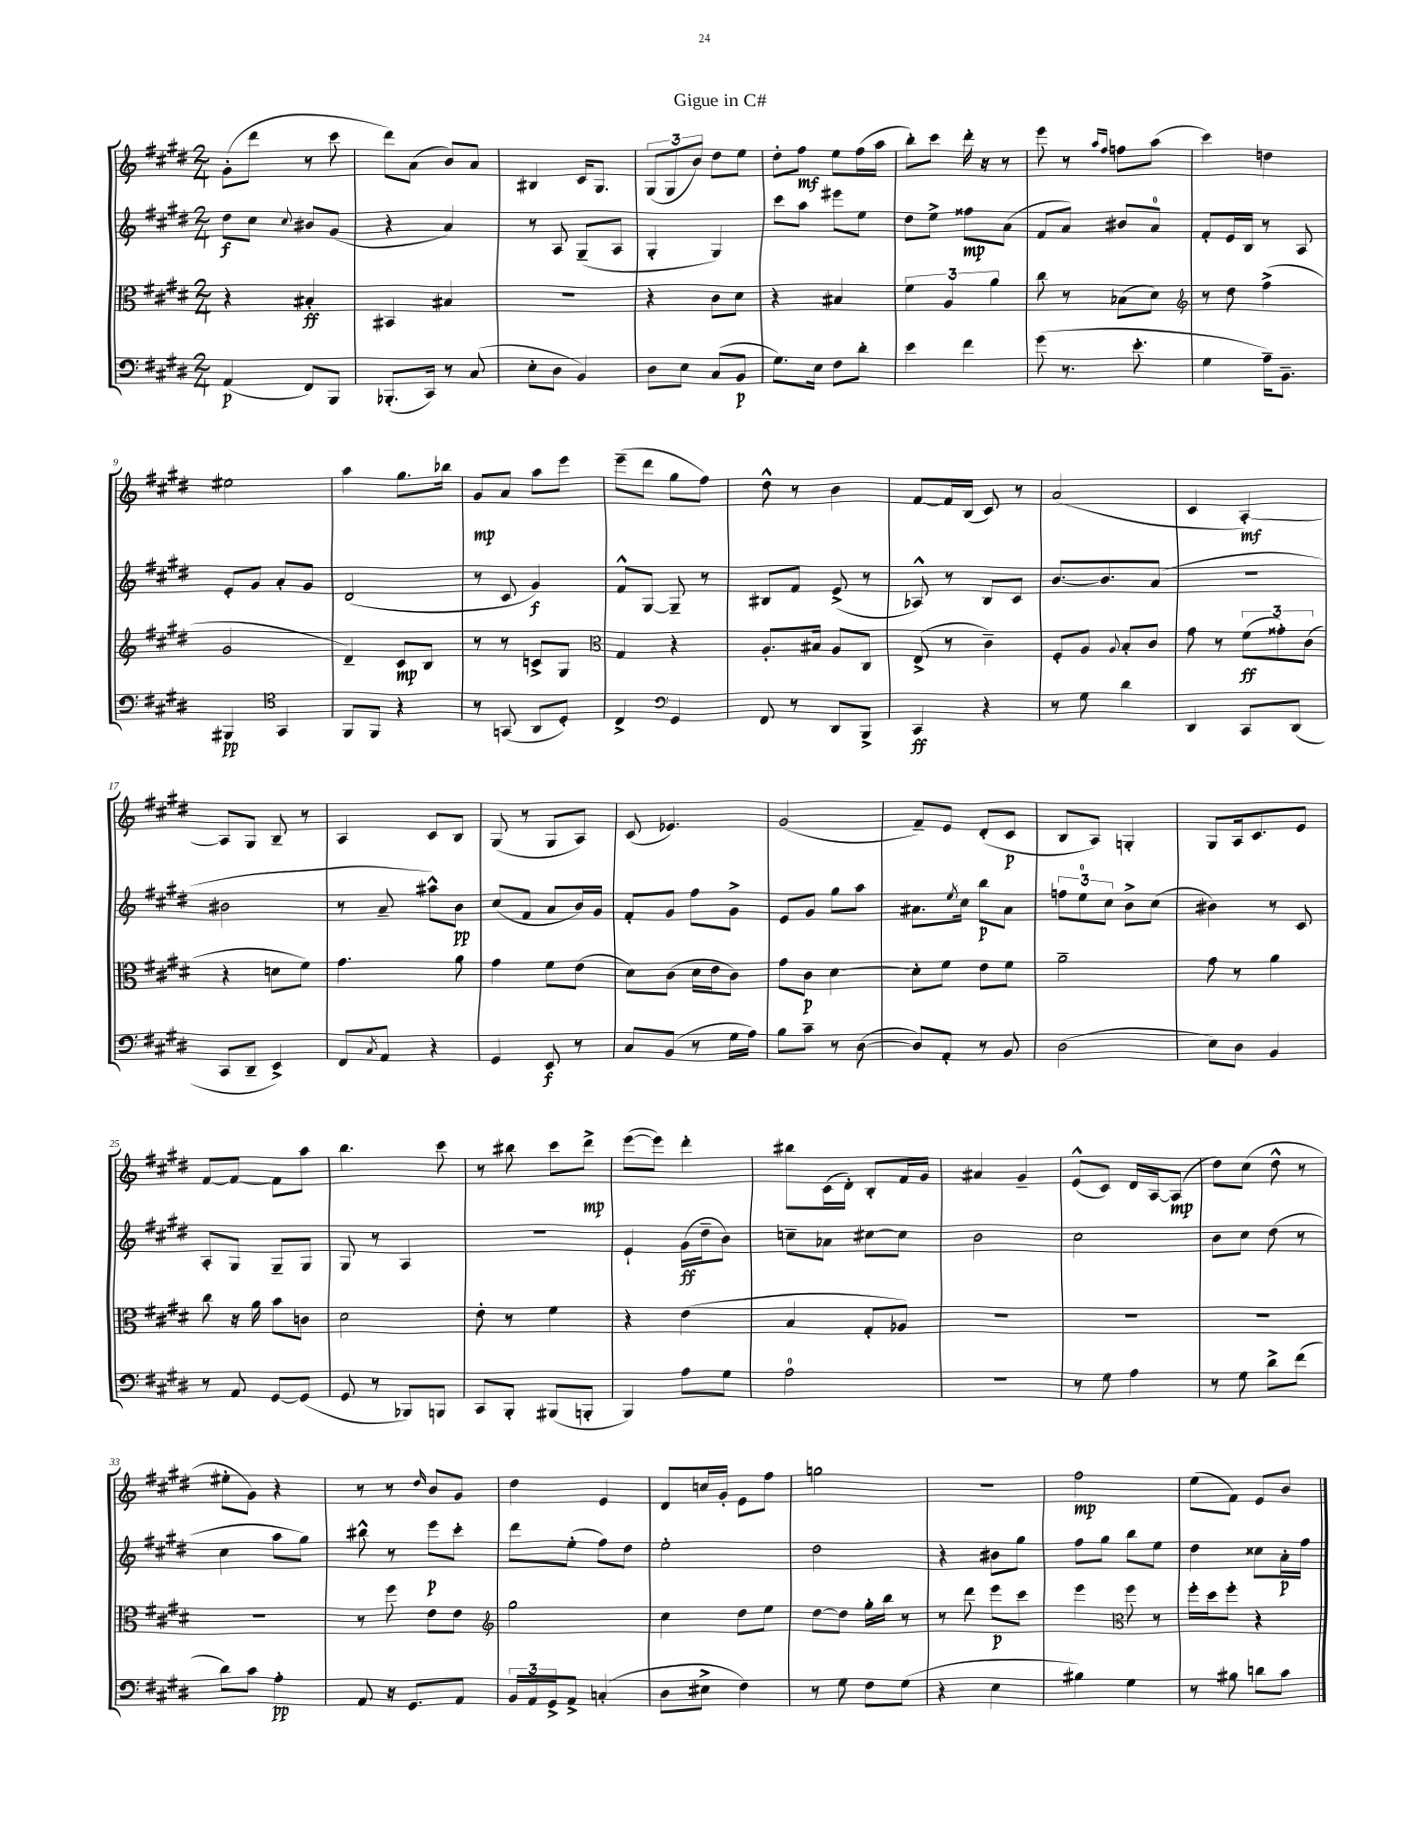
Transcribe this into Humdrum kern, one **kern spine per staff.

**kern	**kern	**kern	**kern
*staff4	*staff3	*staff2	*staff1
*clefF4	*clefC3	*clefG2	*clefG2
*k[f#c#g#d#]	*k[f#c#g#d#]	*k[f#c#g#d#]	*k[f#c#g#d#]
*M2/4	*M2/4	*M2/4	*M2/4
(4AA	4r	8dd#	(8g#'
.	.	8cc#	8ddd#
.	.	8qqcc#	.
8FF#)	4B#'	8b#	8r
8BBB	.	(8g#	8ccc#
=	=	=	=
(8.BBB-'	4BB#	4r	8ddd#)
.	.	.	(8a
16CC#)	.	.	.
8r	4B#	4a)	8b)
(8C#	.	.	8a
=	=	=	=
8E'	2r	8r	4B#
8D#	.	8A	.
4BB)	.	(8G#~	16c#
.	.	.	8.G#
.	.	8A	.
=	=	=	=
8D#	4r	4G#'	(12G#
.	.	.	12G#
8E	.	.	.
.	.	.	12b)
(8C#	8c#	4G#)	8dd#
8BB	8d#	.	8ee
=	=	=	=
8.G#)	4r	8ccc#	8dd#'
.	.	8aa	8ff#
16E	.	.	.
8F#	4B#	8eee#	8ee
8d#'	.	8ee	(16ff#
.	.	.	16aa
=	=	=	=
4e	6f#	8dd#	8bb')
.	.	8ee^	8ccc#
.	6A	.	.
4f#	.	8ff##	16ddd#'
.	.	.	16r
.	6a	.	.
.	.	(8a	8r
=	=	=	=
(8g#	8cc#	8f#	8eee
8.r	8r	8a)	8r
.	.	.	16qqaa
.	.	.	16qqff#
.	(8B-	8b#	8ff
8.e'	.	.	.
.	8d#)	8a	(8aa
=	=	=	=
*	*clefG2	*	*
4G#	8r	8f#'	4ccc#)
.	8dd#	16e	.
.	.	16B	.
16A~)	(4ff#^	8r	4dd
8.BB~	.	.	.
.	.	8A	.
=	=	=	=
4BBB#	2g#	8e'	2ee#
.	.	8g#	.
*clefC4	*	*	*
4GG#	.	8a'	.
.	.	8g#	.
=	=	=	=
8FF#	4d#~)	(2d#	4aa
8FF#	.	.	.
4r	8c#	.	8.gg#
.	8B	.	.
.	.	.	16bb-
=	=	=	=
8r	8r	8r	8g#
(8GG	8r	8c#	8a
8AA	8c^	4g#)	8aa
8D#')	8G#	.	8eee
=	=	=	=
*	*clefC3	*	*
4C#^	4G#	8f#^^	(8eee~
.	.	[8G#	8ddd#
*clefF4	*	*	*
4GG#	4r	8G#~]	8gg#
.	.	8r	8ff#)
=	=	=	=
8FF#	8.A'	8B#	8dd#^^
8r	.	8f#	8r
.	16B#	.	.
8DD#	8A	(8e^	4b
8BBB^	8C#	8r	.
=	=	=	=
4CC#	(8E^	8A-^^)	[8f#
.	8r	8r	16f#]
.	.	.	(16B
4r	4c#~)	8B	8c#)
.	.	8c#	8r
=	=	=	=
8r	8F#'	[8.b	(2a
8G#	8A	.	.
.	.	8.b]	.
.	8qqA	.	.
4d#	8B'	.	.
.	8c#	(8a	.
=	=	=	=
4DD#	8g#	2r	4c#
.	8r	.	.
8CC#	(12f#	.	[4A')
.	12g##')	.	.
(8DD#	.	.	.
.	(12c#	.	.
=	=	=	=
8CC#	4r	2b#	8A]
8DD#~	.	.	8G#
4EE^)	8d	.	8B~
.	8f#)	.	8r
=	=	=	=
8FF#	4.g#	8r	4A
8qC#	.	.	.
8AA	.	8a~	.
4r	.	8aa#^^)	8c#
.	8a	8b	8B
=	=	=	=
4GG#	4g#	(8cc#	(8G#
.	.	8f#	8r
8EE	8f#	8a	8G#
8r	(8e	16b)	8A)
.	.	16g#	.
=	=	=	=
8C#	8d#)	8f#'	(8c#
(8BB	(8c#	8g#	4.e-)
8r	16d#	8ff#	.
.	16e	.	.
16G#	8c#)	8g#^	.
16A)	.	.	.
=	=	=	=
8B	8g#	8e	(2g#
8c#~	8c#	8g#	.
8r	[4d#	8gg#	.
([8D#	.	8aa	.
=	=	=	=
8D#])	8d#']	8.a#	8f#~)
8AA'	8f#	.	8e
.	.	8qee	.
.	.	16cc#	.
8r	8e	8bb	(8d#'
8BB	8f#	8a#	8c#
=	=	=	=
(2D#	2a~	12ff	8B
.	.	12ee	.
.	.	.	8A)
.	.	12cc#	.
.	.	8b^	4G'
.	.	(8cc#	.
=	=	=	=
8E)	8g#	4b#)	8G#
8D#	8r	.	16A
.	.	.	8.c#
4BB	4a	8r	.
.	.	8c#	8e
=	=	=	=
8r	8cc#	8A'	[8f#
8AA	16r	8G#	8f#_
.	16a	.	.
[8GG#	8b	8G#~	8f#]
(8GG#]	8c	8G#	8aa
=	=	=	=
8GG#	2d#	8G#	4.bb
8r	.	8r	.
8BBB-)	.	4A	.
8BBB	.	.	8ccc#
=	=	=	=
8CC#	8e'	2r	8r
8BBB'	8r	.	8bb#
(8BBB#	4f#	.	8ccc#
8BBB'	.	.	8ddd#^
=	=	=	=
4BBB)	4r	4e`	([8eee
.	.	.	8eee])
8A	(4e	(16g#	4ddd#'
.	.	16dd#~	.
8G#	.	8b)	.
=	=	=	=
2A	4B	8cc~	8bb#
.	.	8a-	(16c#
.	.	.	16d#')
.	8G#'	[8cc#	8B'
.	8A-)	8cc#]	16f#
.	.	.	16g#
=	=	=	=
2r	2r	2b	4a#
.	.	.	4g#~
=	=	=	=
8r	2r	2cc#	(8e^^
8G#	.	.	8c#)
4A	.	.	16d#
.	.	.	[16A
.	.	.	(8A]
=	=	=	=
8r	2r	8b	8dd#)
8G#	.	8cc#	(8cc#
8d#^	.	(8dd#	8dd#^^
(8f#	.	8r	8r
=	=	=	=
8d#)	2r	4cc#	8ee#'
8c#	.	.	8g#)
4A'	.	8aa	4r
.	.	8gg#)	.
=	=	=	=
8AA	8r	8bb#^^	8r
16r	8ff#	8r	8r
8.GG#	.	.	.
.	.	.	16qqdd#
.	8e	8eee	8b
8AA	8e	8ccc#'	8g#
=	=	=	=
*	*clefG2	*	*
24BB	2gg#	8ddd#	4dd#
24AA	.	.	.
24GG#^	.	.	.
8AA^	.	(8ee'	.
(4C'	.	8ff#)	4e
.	.	8dd#	.
=	=	=	=
8D#	4cc#	2ee'	8d#
8E#^	.	.	16cc
.	.	.	16g#'
4F#)	8dd#	.	8e
.	8ee	.	8ff#
=	=	=	=
8r	[8dd#	2dd#	2gg
8G#	8dd#]	.	.
8F#	16gg#'	.	.
.	16bb	.	.
(8G#	8r	.	.
=	=	=	=
4r	8r	4r	2r
.	8ddd#	.	.
4E	8eee	8b#	.
.	8ccc#	8gg#	.
=	=	=	=
4B#)	4eee	8ff#	2ff#
.	.	8gg#	.
*	*clefC3	*	*
4G#	8ff#	8bb	.
.	8r	8ee	.
=	=	=	=
8r	16ff#'	4dd#	(8ee
.	16dd#	.	.
8B#	8ff#'	.	8f#)
8d	4r	8cc##	8e
8c#	.	16a'	8b
.	.	16ff#	.
==	==	==	==
*-	*-	*-	*-
